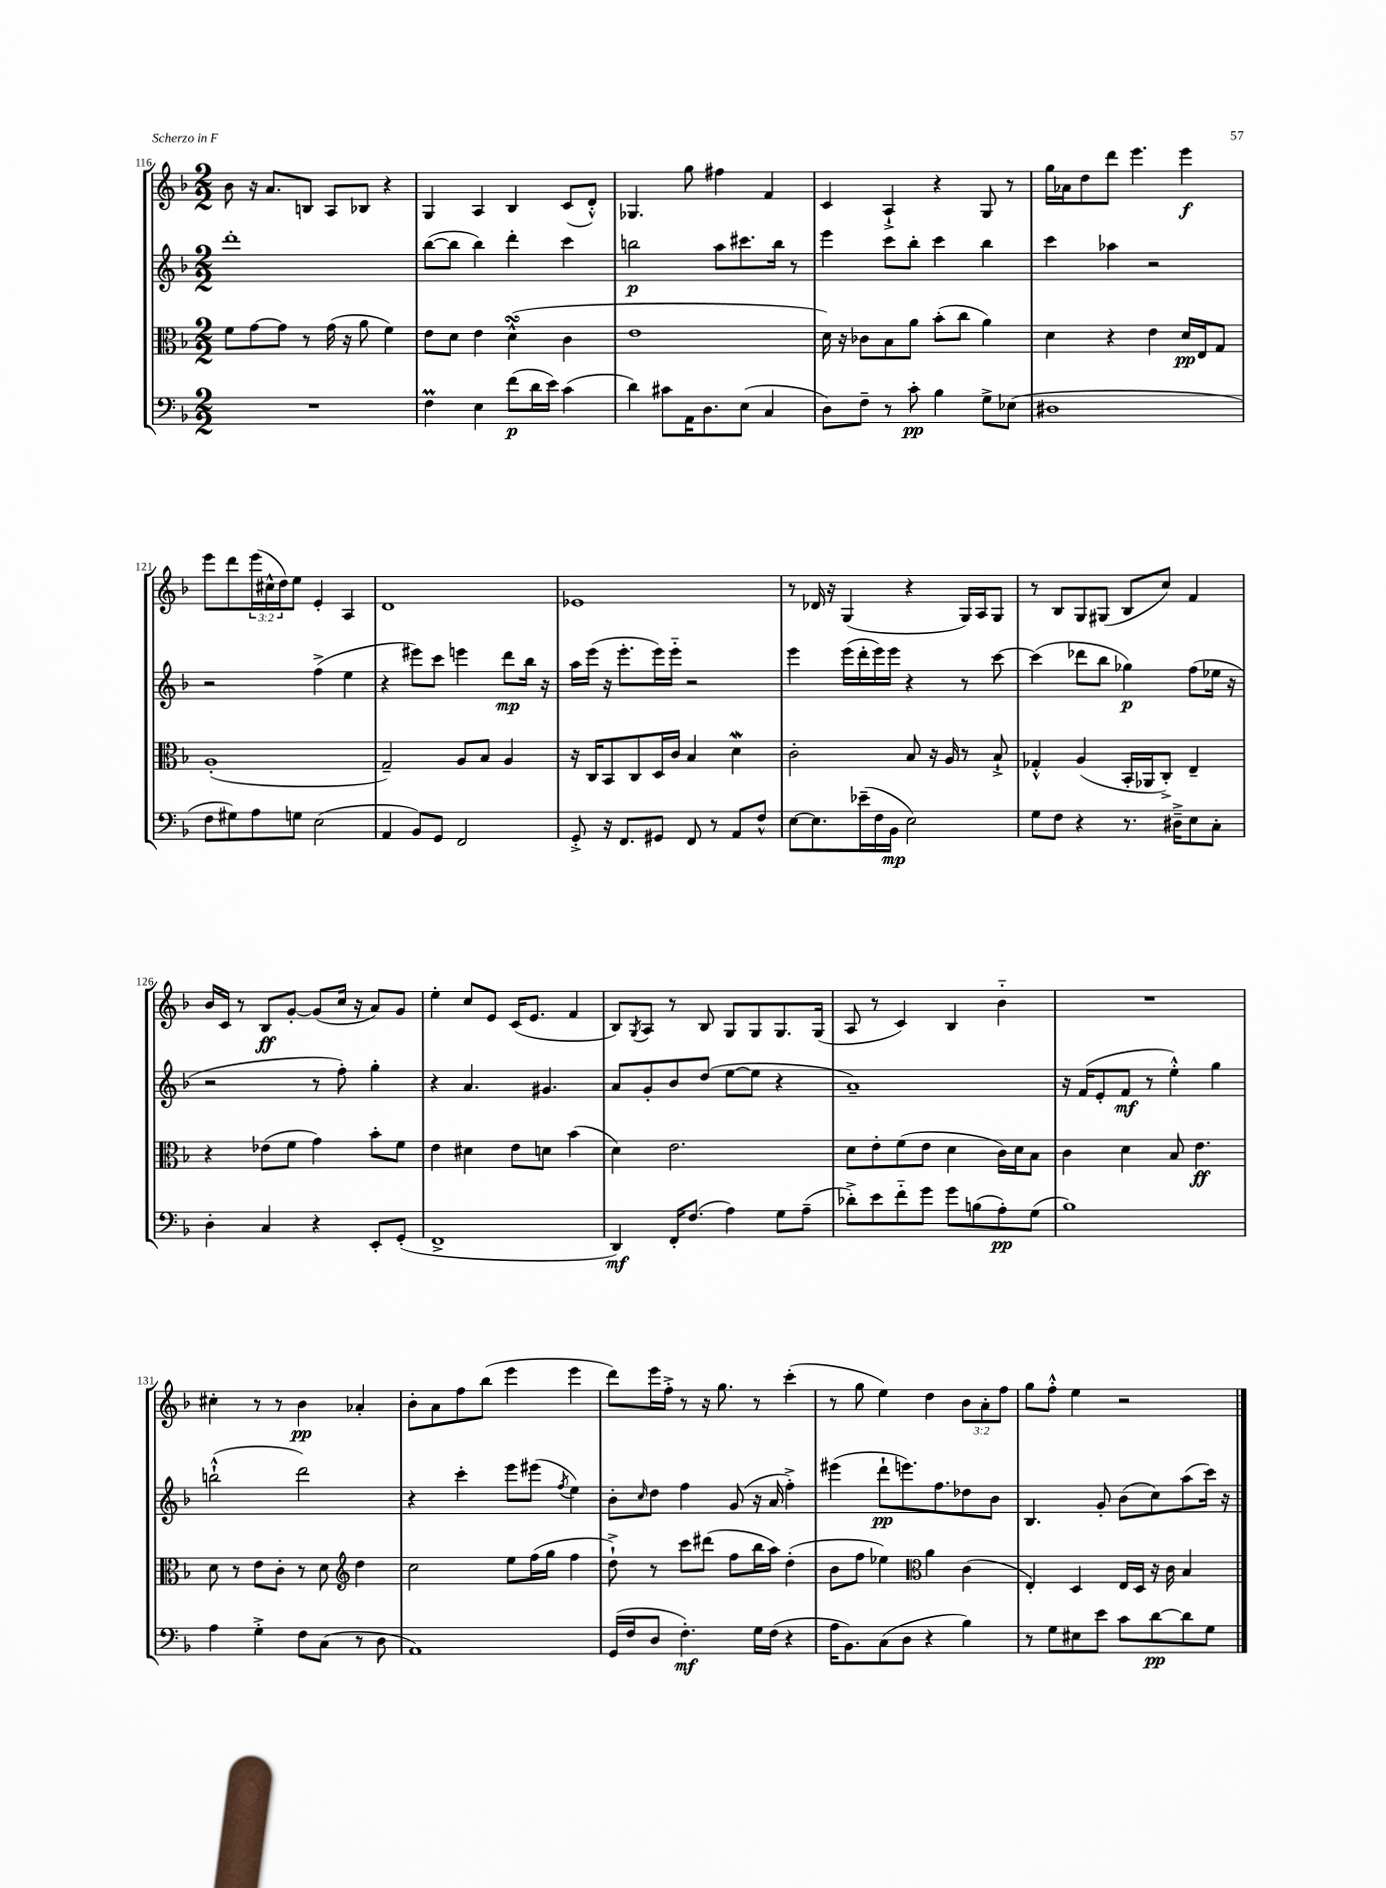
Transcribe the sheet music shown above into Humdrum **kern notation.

**kern	**kern	**kern	**kern
*staff4	*staff3	*staff2	*staff1
*clefF4	*clefC3	*clefG2	*clefG2
*k[b-]	*k[b-]	*k[b-]	*k[b-]
*M2/2	*M2/2	*M2/2	*M2/2
1r	8f	1ddd'	8b-
.	[8g	.	16r
.	.	.	8.a
.	8g]	.	.
.	8r	.	8B
.	(16g	.	8A
.	16r	.	.
.	8a	.	8B-
.	4f)	.	4r
=	=	=	=
4F	8e	([8bb-	4G
.	8d	8bb-]	.
4E	4e	4bb-)	4A
(8f	(4d^^	4ddd'	4B-
16d	.	.	.
16e)	.	.	.
(4c	4c	4ccc	(8c
.	.	.	8d'^^)
=	=	=	=
4d)	1e	2bb	4.G-
8c#	.	.	.
16AA	.	.	8gg
8.D	.	.	.
.	.	8aa	4ff#
(8E	.	8.ccc#	.
4C	.	.	4f
.	.	16bb	.
.	.	8r	.
=	=	=	=
8D)	16d)	4eee	4c
.	16r	.	.
8F~	8c-	.	.
8r	8B-	8ccc	4A`^
8c'	8a	8bb-'	.
4B-	(8b-'	4ccc	4r
.	8cc	.	.
8G^	4a)	4bb-	8G
(8E-	.	.	8r
=	=	=	=
1D#	4d	4ccc	16gg
.	.	.	16a-
.	.	.	8dd
.	4r	4aa-	8ddd
.	.	.	4.eee
.	4e	2r	.
.	16d	.	4eee
.	16E	.	.
.	8G	.	.
=	=	=	=
8F	(1A'	2r	8eee
8G#)	.	.	8ddd
8A	.	.	(24eee
.	.	.	24cc#^^
.	.	.	24dd)
8G	.	.	8ee
(2E	.	(4ff^	4e'
.	.	4ee	4A
=	=	=	=
4AA	2G~)	4r	1d
8BB-)	.	8eee#)	.
8GG	.	8ccc	.
2FF	8A	4eee	.
.	8B-	.	.
.	4A	8ddd	.
.	.	16bb-	.
.	.	16r	.
=	=	=	=
8GG'^	16r	16aa	1e-
.	16C	(16eee	.
16r	8BB-	16r	.
8.FF	.	8.eee'	.
.	8C	.	.
8GG#	16D	16eee)	.
.	16c	16eee'~	.
8FF	4B-	2r	.
8r	.	.	.
8AA	4d	.	.
8F^^	.	.	.
=	=	=	=
[8E	2c'	4eee	8r
8.E]	.	.	16d-
.	.	.	16r
.	.	(16eee	(4G
(16e-~	.	16ddd'	.
16F	.	16eee)	.
16BB-	.	16eee	.
2E)	8B-	4r	4r
.	16r	.	.
.	16A	.	.
.	8r	8r	16G)
.	.	.	16A
.	8B-`^	[8ccc	8G
=	=	=	=
8G	4G-'^^	(4ccc]	8r
8F	.	.	8B-
4r	(4A	8ddd-	8G
.	.	8bb-	(8G#
8.r	16BB-'	4gg-)	8B-
.	16AA-	.	.
.	8C'^)	.	8cc)
16D#~^	.	.	.
8E	4E~	(8ff	4f
8C'	.	16ee-	.
.	.	16r	.
=	=	=	=
4D'	4r	2r	16b-
.	.	.	16c
.	.	.	8r
4C	(8e-	.	8B-
.	8f	.	[8g'
4r	4g)	8r	(8g]
.	.	8ff')	16cc
.	.	.	16r
8EE'	8b-'	4gg'	8a)
(8GG'	8f	.	8g
=	=	=	=
1FF^	4e	4r	4ee'
.	4d#	4.a	8cc
.	.	.	8e
.	8e	.	(16c
.	.	.	8.e
.	8d	4.g#	.
.	(4b-	.	4f
=	=	=	=
4DD)	4d)	8a	8B-)
.	.	.	8qG
.	.	8g'	8A
16FF'	2.e	8b-	8r
(8.F	.	.	.
.	.	(8dd	8B-
4A)	.	[8ee	8G
.	.	8ee]	8G
8G	.	4r	8.G
(8A~	.	.	.
.	.	.	(16G
=	=	=	=
8d-'^)	8d	1a~)	8A
8e	8e'	.	8r
8f'~	(8f	.	4c)
8g	8e	.	.
8g	4d	.	4B-
(8B	.	.	.
8A')	16c)	.	4b-'~
.	16d	.	.
(8G	8B-	.	.
=	=	=	=
1B-)	4c	16r	1r
.	.	(16f	.
.	.	8e'	.
.	4d	8f	.
.	.	8r	.
.	8B-	4ee'^^)	.
.	4.e	.	.
.	.	4gg	.
=	=	=	=
4A	8d	(2bb`^^	4cc#'
.	8r	.	.
4G'^	8e	.	8r
.	8c'	.	8r
8F	8r	2ddd)	4b-
(8C	8d	.	.
*	*clefG2	*	*
8r	4dd	.	4a-'
8D	.	.	.
=	=	=	=
1AA)	2cc	4r	8b-'
.	.	.	8a
.	.	4ccc'	8ff
.	.	.	(8bb-
.	8ee	8eee	4eee
.	(16ff	(8eee#	.
.	16gg	.	.
.	.	8qff	.
.	4ff	4ee)	4eee
=	=	=	=
(16GG	8dd`^)	8b-'	8ddd)
16F	.	.	.
.	.	16qqcc	.
8D	8r	8dd	16eee
.	.	.	16ff'^
4.F')	8ccc	4ff	8r
.	(8ddd#	.	16r
.	.	.	8.gg
.	8ff	(8g	.
16G	16bb-	16r	8r
(16F	16aa)	16a	.
4r	(4dd'	4ff'^)	(4ccc'
=	=	=	=
16A	8b-	(4eee#	8r
8.BB-)	.	.	.
.	8ff	.	8gg
(8C	4ee-)	8ddd`	4ee)
8D	.	8.eee)	.
*	*clefC3	*	*
4r	4a	.	4dd
.	.	8.ff	.
4B-)	(4c	8dd-	12b-
.	.	.	12a'
.	.	8b-	.
.	.	.	12ff
=	=	=	=
8r	4E')	4.B-	8gg
8G	.	.	8ff'^^
8E#	4D	.	4ee
8e	.	8g'	.
8c	16E	(8b-	2r
.	16D	.	.
[8d	16r	8cc)	.
.	16c	.	.
8d]	4B-	(8aa	.
8G	.	16ccc)	.
.	.	16r	.
==	==	==	==
*-	*-	*-	*-
